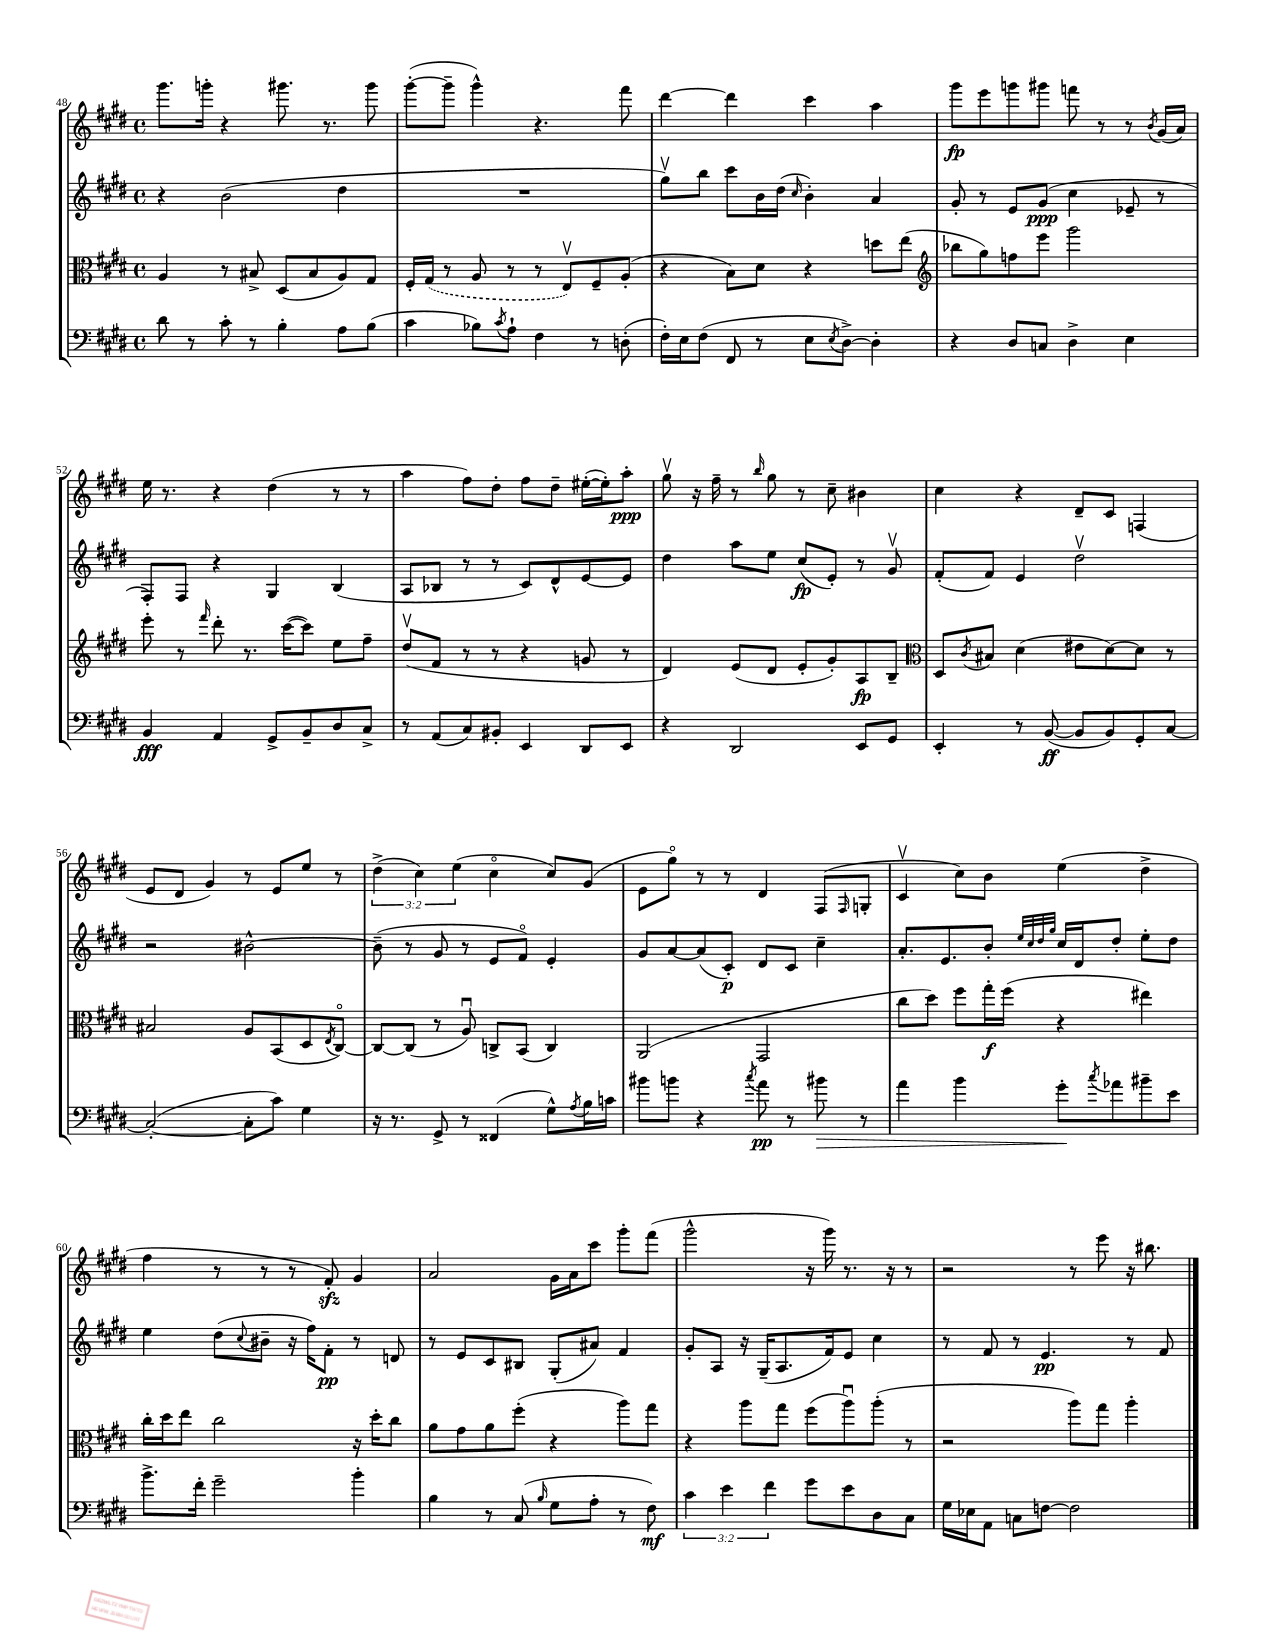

**kern	**kern	**kern	**kern
*staff4	*staff3	*staff2	*staff1
*clefF4	*clefC3	*clefG2	*clefG2
*k[f#c#g#d#]	*k[f#c#g#d#]	*k[f#c#g#d#]	*k[f#c#g#d#]
*M4/4	*M4/4	*M4/4	*M4/4
*met(c)	*met(c)	*met(c)	*met(c)
8d#\	4A/	4r	8.ggg#\L
8r	.	.	.
.	.	.	16ggg'\Jk
8c#'\	8r	(2b\	4r
8r	8B#^/	.	.
4B'\	(8D#/L	.	8.ggg#\
.	8B#/	.	.
.	.	.	8.r
8A\L	8A/)	4dd#\	.
(8B\J	8G#/J	.	8ggg#\
=	=	=	=
4c#\	16F#'/LL	1r	([8ggg#'\L
.	(16G#/JJ	.	.
.	8r	.	8ggg#~\]J
8B-\L)	8A/	.	4ggg#^^\)
8qc#/	.	.	.
8A`\J	8r	.	.
4F#\	8r	.	4.r
.	8Ev/L)	.	.
8r	8F#~/	.	.
(8D'\	(8A'/J	.	8fff#\
=	=	=	=
16F#'\LL)	4r	8gg#v\L)	[4ddd#\
16E\J	.	.	.
(8F#\J	.	8bb\J	.
8FF#/	8B\L)	8ccc#\L	4ddd#\]
8r	8d#\J	16b\L	.
.	.	(16dd#\JJ	.
.	.	16qqcc#/	.
8E\L	4r	4b'\)	4ccc#\
8qE/	.	.	.
[8D#^\J)	.	.	.
4D#'\]	8dd\L	4a/	4aa\
.	(8ee\J	.	.
=	=	=	=
*	*clefG2	*	*
4r	8bb-\L	8g#'/	8ggg#\L
.	8gg#\)	8r	8eee\
8D#/L	8ff\	8e/L	8ggg\
8C/J	8eee\J	(8g#/J	8ggg#\J
4D#^\	2ggg#\	4cc#\	8fff\
.	.	.	8r
4E\	.	8e-~/	8r
.	.	.	8qb/
.	.	8r	(16g#/LL
.	.	.	16a/JJ)
=	=	=	=
4BB/	8eee'\	8F#'/L)	16ee\
.	.	.	8.r
.	8r	8F#/J	.
.	16qqfff#/	.	.
4AA/	8ddd#'\	4r	4r
.	8.r	.	.
8GG#^/L	.	4G#/	(4dd#\
.	([16ccc#\LK	.	.
8BB~/	8ccc#\]J)	.	.
8D#/	8ee\L	(4B/	8r
8C#^/J	8ff#~\J	.	8r
=	=	=	=
8r	(8dd#v/L	8A/L	4aa\
(8AA/L	8f#/J	8B-/J	.
8C#/)	8r	8r	8ff#\L)
8BB#'/J	8r	8r	8dd#'\J
4EE/	4r	8c#/L)	8ff#\L
.	.	8d#^^/	8dd#~\J
8DD#/L	8g/	[8e/	([16ee#'\LL
.	.	.	16ee#'\]J)
8EE/J	8r	8e/]J	8aa'\J
=	=	=	=
4r	4d#/)	4dd#\	8gg#v\
.	.	.	16r
.	.	.	16ff#~\
2DD#/	(8e/L	8aa\L	8r
.	.	.	16qqbb/
.	8d#/J	8ee\J	8gg#\
.	8e'/L	(8cc#/L	8r
.	8g#'/)	8e'/J)	8cc#~\
8EE/L	8A/	8r	4b#\
8GG#/J	8B~/J	8g#v/	.
=	=	=	=
*	*clefC3	*	*
4EE'/	8D#/L	(8f#'/L	4cc#\
.	8qc#/	.	.
.	8B#/J	8f#/J)	.
8r	(4d#\	4e/	4r
([8BB/	.	.	.
8BB/]L	8e#\L	2dd#v\	8d#~/L
8BB/)	[8d#\)	.	8c#/J
8GG#'/	8d#\]J	.	(4F/
[8C#/J	8r	.	.
=	=	=	=
(2C#'/_	2B#/	2r	8e/L
.	.	.	8d#/J
.	.	.	4g#/)
8C#'\]L	8A/L	[2b#^^\	8r
8c#\J)	(8BB/	.	8e/L
4G#\	8D#/	.	8ee/J
.	8qE/	.	.
.	[8C#o/J)	.	8r
=	=	=	=
16r	8C#/_L	(8b#~\]	(6dd#^\
8.r	.	.	.
.	(8C#/]J	8r	.
.	.	.	6cc#\)
8GG#^/	8r	8g#/	.
.	.	.	(6ee\
8r	8Au/)	8r	.
(4FF##/	8C^/L	8e/L	4cc#o\
.	(8BB/J	8f#o/J)	.
8G#^^\L)	4C/)	4e'/	8cc#/L)
8qA/	.	.	.
16B\L	.	.	(8g#/J
16c\JJ	.	.	.
=	=	=	=
8b#\L	(2AA/	8g#/L	8e\L
8b\J	.	[8a/	8gg#o\J)
4r	.	(8a/]	8r
.	.	8c#'/J)	8r
8qcc#/	.	.	.
8a\	2GG#/	8d#/L	4d#/
8r	.	8c#/J	.
8b#\	.	4cc#~\	(8F#/L
.	.	.	16qqF#/
8r	.	.	8G'/J
=	=	=	=
4a\	8cc#\L	8.a'/L	4c#v/
.	8dd#\J)	.	.
.	.	8.e/	.
4b\	8ff#\L	.	8cc#\L)
.	16gg#'\L	8b'/J	8b\J
.	(16ff#\JJ	.	.
.	.	32qqee/LLL	.
.	.	32qqcc#/	.
.	.	32qqdd#/	.
.	.	32qqgg#/JJJ	.
8g#'\L	4r	16cc#/LL	(4ee\
.	.	16d#/J	.
8qcc#/	.	.	.
8a-\	.	8dd#'/J	.
8b#~\	4ee#\)	8ee'\L	4dd#^\
8e\J	.	8dd#\J	.
=	=	=	=
8.b^\L	16cc#'\LL	4ee\	4ff#\
.	16dd#\J	.	.
.	8ee\J	.	.
16f#'\Jk	.	.	.
2g#~\	2cc#\	(8dd#\L	8r
.	.	8qqcc#/	.
.	.	8b#~\J	8r
.	.	16r	8r
.	.	16ff#\LK)	.
.	.	8f#'\J	8f#'/)
4b'\	16r	8r	4g#/
.	16dd#'\LK	.	.
.	8cc#\J	8d/	.
=	=	=	=
4B\	8a\L	8r	2a/
.	8g#\	8e/L	.
8r	8a\	8c#/	.
(8C#/	(8ff#'\J	8B#/J	.
16qqB/	.	.	.
8G#\L	4r	(8G#'/L	16g#\LL
.	.	.	16a\J
8A'\J	.	8a#/J)	8ccc#\J
8r	8aa\L)	4f#/	8ggg#'\L
8F#\)	8gg#\J	.	(8fff#\J
=	=	=	=
6c#\	4r	8g#'/L	2ggg#^^\
.	.	8A/J	.
6e\	.	.	.
.	8aa\L	16r	.
.	.	(16G#~/LK	.
6f#\	.	.	.
.	8gg#\J	8.A/	.
8g#\L	(8ff#\L	.	16r
.	.	16f#/k)	16ggg#\)
8e\	8aau\)	8e/J	8.r
8D#\	(8aa'\J	4cc#\	.
.	.	.	16r
8C#\J	8r	.	8r
=	=	=	=
16G#\LL	2r	8r	2r
16E-\J	.	.	.
8AA\J	.	8f#/	.
8C\L	.	8r	.
[8F\J	.	4.e/	.
2F\]	8aa\L)	.	8r
.	8gg#\J	.	8eee\
.	4aa'\	8r	16r
.	.	.	8.bb#\
.	.	8f#/	.
==	==	==	==
*-	*-	*-	*-
